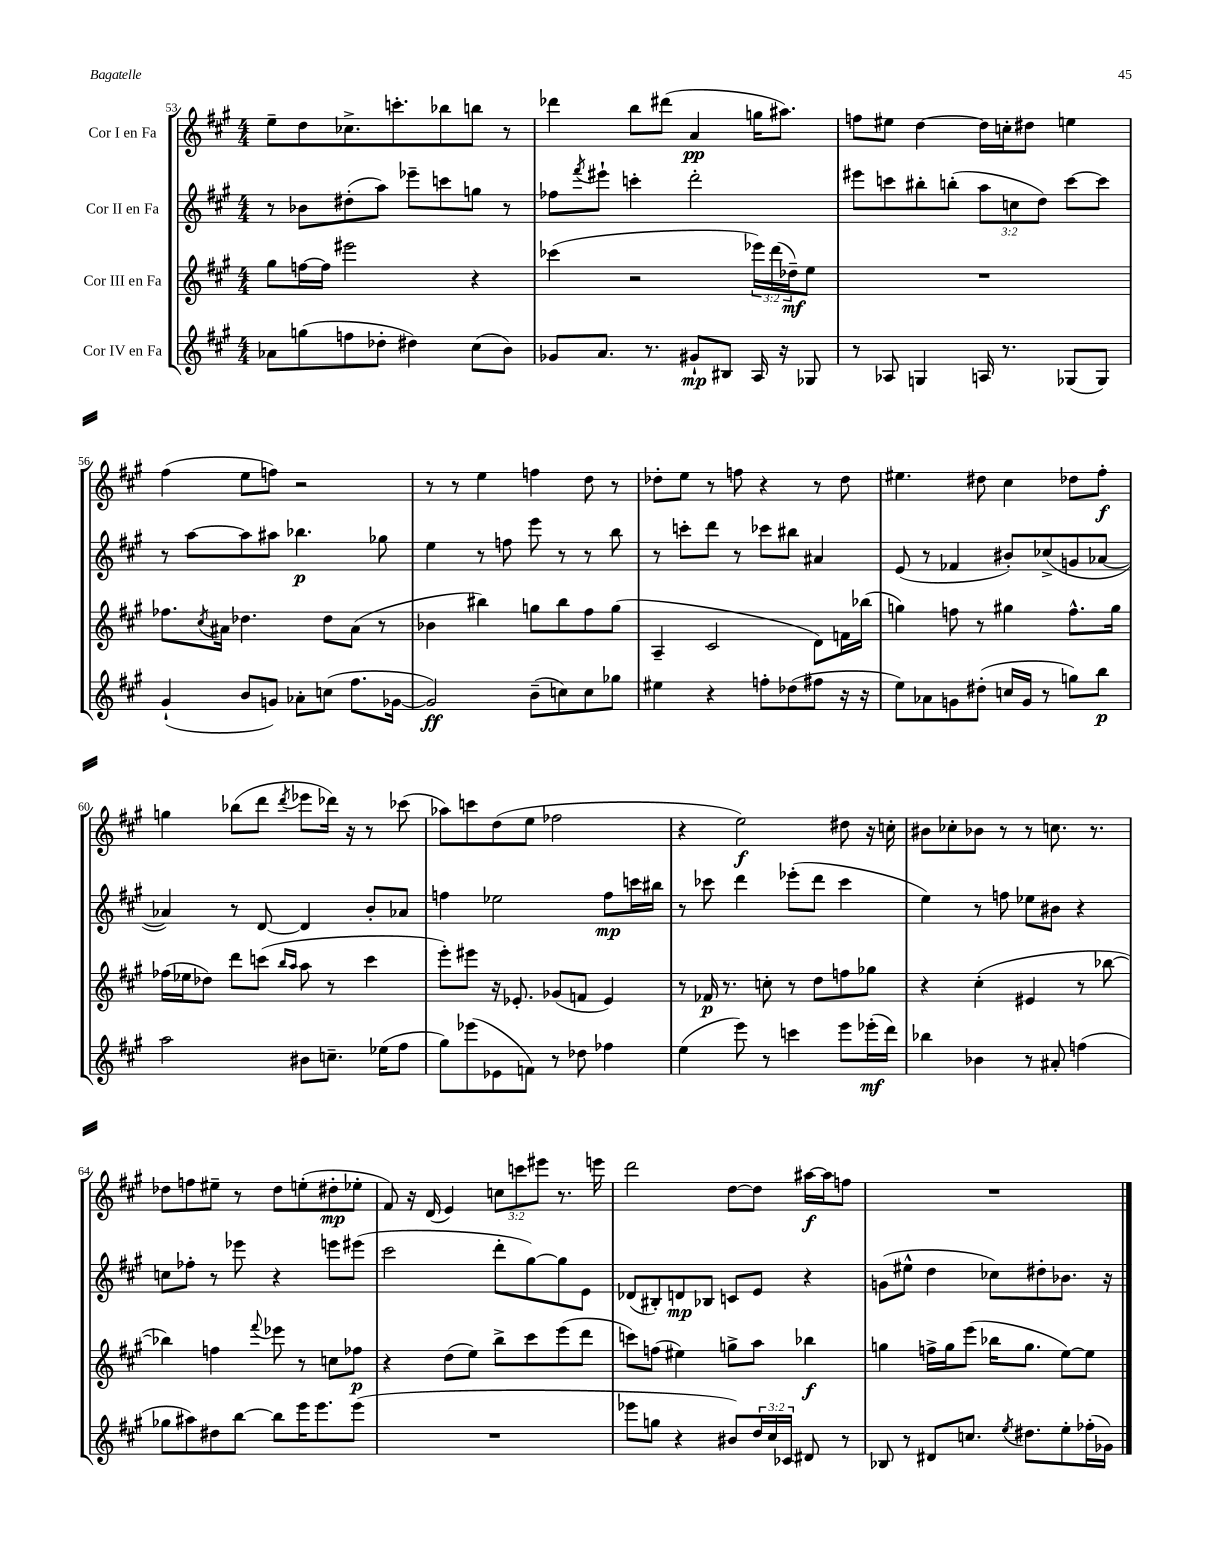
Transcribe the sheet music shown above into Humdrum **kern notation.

**kern	**kern	**kern	**kern
*staff4	*staff3	*staff2	*staff1
*clefG2	*clefG2	*clefG2	*clefG2
*k[f#c#g#]	*k[f#c#g#]	*k[f#c#g#]	*k[f#c#g#]
*M4/4	*M4/4	*M4/4	*M4/4
8a-	8gg#	8r	8ee~
(8gg	[16ff	8b-	8dd
.	16ff]	.	.
8ff	2eee#	(8dd#'	8.cc-^
8dd-'	.	8aa)	.
.	.	.	8.ccc'
4dd#)	.	8eee-~	.
.	.	8ccc	8bb-
(8cc#	4r	8gg	8bb
8b)	.	8r	8r
=	=	=	=
8g-	(4ccc-	8ff-	4ddd-
.	.	8qfff#	.
8.a	.	8eee#`	.
.	2r	4ccc'	8bb
8.r	.	.	.
.	.	.	(8ddd#
8g#`	.	2ddd'	4a
8B#	.	.	.
16A	24eee-)	.	16gg
.	(24ddd	.	.
16r	.	.	8.aa#)
.	24dd-~)	.	.
8G-	8ee	.	.
=	=	=	=
8r	1r	8eee#	8ff
8A-	.	8ccc	8ee#
4G	.	8bb#'	[4dd
.	.	(8bb'	.
16A	.	12aa	16dd]
8.r	.	.	16cc'
.	.	12cc	.
.	.	.	8dd#
.	.	12dd)	.
(8G-	.	[8ccc	4ee
8G-)	.	8ccc]	.
=	=	=	=
(4g#`	8.ff-	8r	(4ff#
.	.	[8aa	.
.	8qcc#	.	.
.	16a#	.	.
8b	4.dd-	8aa]	8ee
8g)	.	8aa#	8ff)
8a-'	.	4.bb-	2r
(8cc	8dd-	.	.
8.ff#	(8a#	.	.
.	8r	8gg-	.
[16g-	.	.	.
=	=	=	=
2g-])	4b-	4ee	8r
.	.	.	8r
.	4bb#)	8r	4ee
.	.	8ff	.
(8b~	8gg	8eee	4ff
8cc)	8bb#	8r	.
8cc	8ff#	8r	8dd
8gg-	(8gg	8bb	8r
=	=	=	=
4ee#	4A~	8r	8dd-'
.	.	8ccc'	8ee
4r	2c#	8ddd	8r
.	.	8r	8ff
8ff'	.	8ccc-	4r
(8dd-	.	8bb#	.
8ff#	8d)	4a#	8r
16r	16f	.	8dd-
16r	(16bb-	.	.
=	=	=	=
8ee)	4gg)	(8e	4.ee#
8a-	.	8r	.
8g	8ff	4f-	.
(8dd#'	8r	.	8dd#
16cc	4gg#	8b#')	4cc#
16g	.	.	.
8r	.	(8cc-^	.
8gg)	8.ff^^	8g	8dd-
8bb	.	[8a-	8ff#'
.	16gg#	.	.
=	=	=	=
2aa	(16ff-	4a-])	4gg
.	16ee-	.	.
.	8dd-)	.	.
.	8ddd	8r	(8bb-
.	(8ccc	[8d	8ddd
.	16qqbb	.	.
.	16qqaa	.	8qddd
8b#	8aa	4d]	8eee-
8.cc~	8r	.	16ddd-)
.	.	.	16r
.	4ccc	8b'	8r
(16ee-	.	.	.
8ff#	.	8a-	(8ccc-
=	=	=	=
8gg#)	8eee')	4ff	8aa-)
(8eee-	8eee#	.	8ccc
8e-	16r	2ee-	(8dd
.	8.e-'	.	.
8f)	.	.	8ee
8r	(8g-	.	2ff-
8dd-	8f	.	.
4ff-	4e-)	8ff	.
.	.	16ccc	.
.	.	16bb#	.
=	=	=	=
(4ee	8r	8r	4r
.	16f-	8ccc-	.
.	8.r	.	.
8eee)	.	4ddd	2ee)
8r	8cc'	.	.
4ccc	8r	(8eee-'	.
.	8dd	8ddd	.
8eee	8ff	4ccc-	8dd#
(16eee-'	8gg-	.	16r
16ddd)	.	.	16cc'
=	=	=	=
4bb-	4r	4ee)	8b#
.	.	.	8cc-'
4b-	(4cc#'	8r	8b-
.	.	8ff	8r
8r	4e#	8ee-	8r
8a#'	.	8b#	8.cc
(4ff	8r	4r	.
.	.	.	8.r
.	[8bb-	.	.
=	=	=	=
8gg-	4bb-])	8cc	8dd-
8aa#)	.	8ff-'	8ff
8dd#	4ff	8r	8ee#~
[8bb	.	8eee-	8r
.	8qqfff#	.	.
8bb]	8eee-	4r	8dd-
16eee	8r	.	(8ee'
8.eee	.	.	.
.	8cc	8eee	8dd#'
(8eee	8ff-	(8eee#	8ee-'
=	=	=	=
1r	4r	2ccc#	8f#)
.	.	.	16r
.	.	.	(16d
.	(8dd	.	4e)
.	8ee)	.	.
.	8bb^	8ddd'	12cc
.	.	.	12ccc
.	8ccc#	[8gg#)	.
.	.	.	12eee#
.	(8eee	8gg#]	8.r
.	8ddd	8e	.
.	.	.	16eee
=	=	=	=
8eee-	8ccc)	(8d-	2ddd
8gg	(8ff	8B#')	.
4r	4ee#)	8d	.
.	.	8B-	.
8b#)	8gg^	8c	[8dd
24dd	8aa	8e	8dd]
24cc#	.	.	.
24c-	.	.	.
8d#	4bb-	4r	[16aa#
.	.	.	16aa#]
8r	.	.	8ff
=	=	=	=
8B-	4gg	(8g	1r
8r	.	8ee#^^	.
8d#	16ff^	4dd	.
.	16gg	.	.
8.cc	(8eee	.	.
.	16bb-	8cc-)	.
8qee	.	.	.
8.dd#	8.gg	.	.
.	.	8dd#'	.
8ee'	[8ee)	8.b-	.
(16ff-'	8ee]	.	.
16g-)	.	16r	.
==	==	==	==
*-	*-	*-	*-
